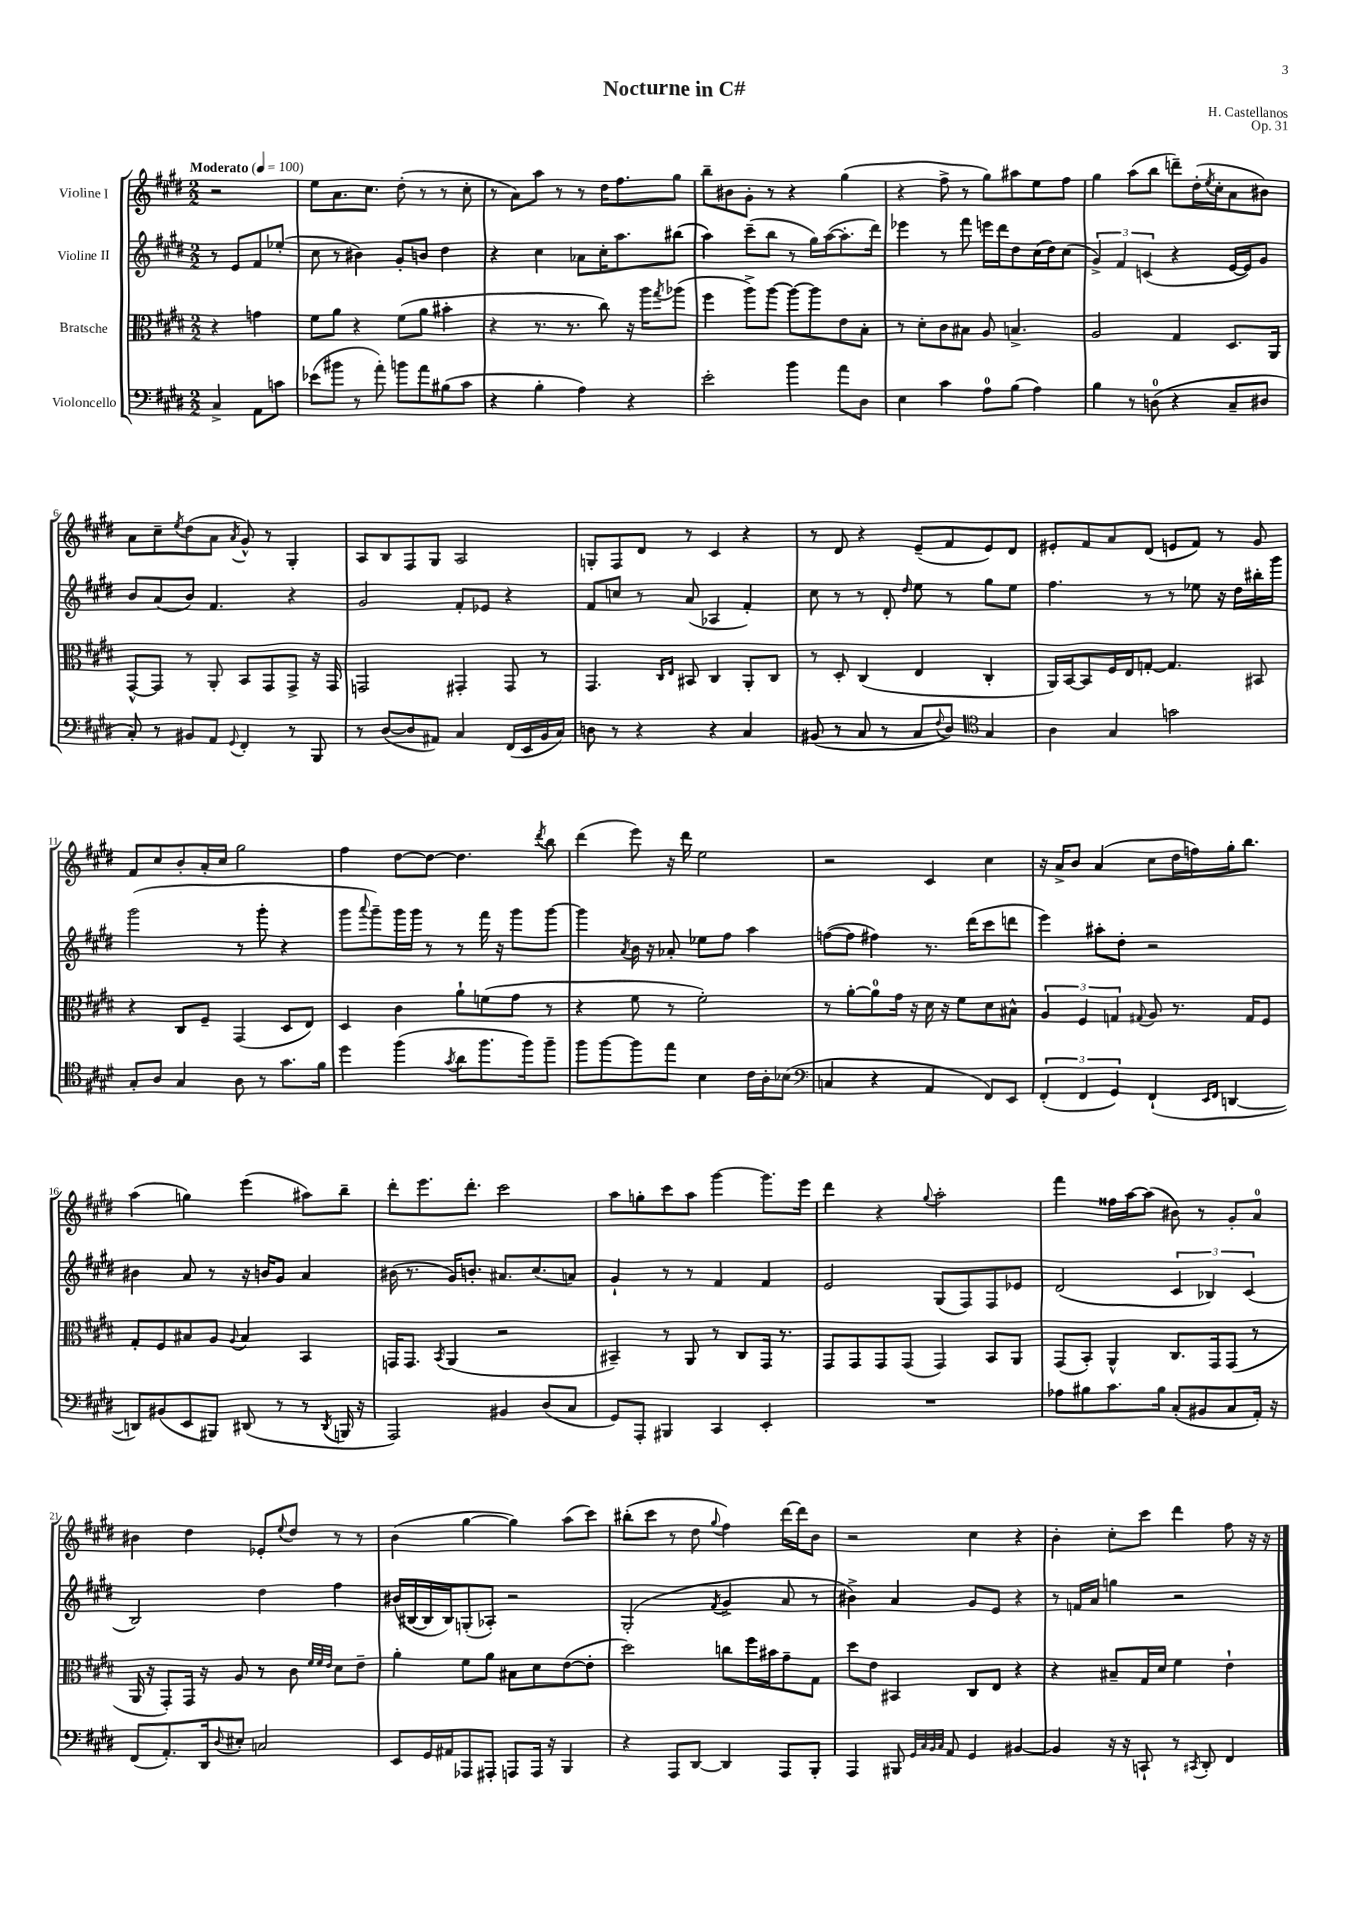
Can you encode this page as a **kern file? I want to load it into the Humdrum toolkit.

**kern	**kern	**kern	**kern
*part4	*part3	*part2	*part1
*staff4	*staff3	*staff2	*staff1
*I"Violoncello	*I"Bratsche	*I"Violine II	*I"Violine I
*clefF4	*clefC3	*clefG2	*clefG2
*k[f#c#g#d#]	*k[f#c#g#d#]	*k[f#c#g#d#]	*k[f#c#g#d#]
*M2/2	*M2/2	*M2/2	*M2/2
*MM100	*MM100	*MM100	*MM100
=	=	=	=
!	!	!	!LO:TX:a:B:t=Moderato
4C#^/	4r	8r	2r
.	.	8e/L	.
8AA\L	4gn\	8f#/	.
8cn\J	.	(8ee-X'/J	.
=1	=1	=1	=1
(8e-X\L	8f#\L	8cc#\	8ee\L
8b#X\J	8a\J	8r	8.a\
8r	4r	4b#X\)	.
.	.	.	8.cc#\J
8a'\)	.	.	.
8bn\L	(8f#\L	8g#'/L	(8dd#'\
8a\	8a\J	8bn/J	8r
(8B#X\	4b#X'\	4dd#\	8r
8c#\J	.	.	8cc#'\
=2	=2	=2	=2
4r	4r	4r	8r
.	.	.	8a\L)
4B'\	8.r	4cc#\	8aa\J
.	.	.	8r
.	8.r	.	.
4A\)	.	8a-X\L	8r
.	8cc#\)	16cc#'\K	16dd#\KL
.	.	8.aa\	8.ff#\
4r	16r	.	.
.	16aa\KL	.	.
.	8qgg#/	.	.
.	(8aa-X\J	(8bb#X\J	8gg#\J
=3	=3	=3	=3
2e'\	4ff#\	4aa\)	8bb~\L
.	.	.	8b#X\
.	8aa^\L)	(8ccc#~\L	8g#'\J
.	[8aa\J	8bb\J	8r
4b\	8aa\L_	8r	4r
.	8aa\]	16gg#\LL)	.
.	.	([16aa\J	.
8a\L	8e\	8.aa'\]	(4gg#\
8D#\J	8B'\J	.	.
.	.	16ddd#\Jk)	.
=4	=4	=4	=4
4E\	8r	4eee-X\	4r
.	8d#'\L	.	.
4c#\	8c#\	8r	8ff#^\
.	8B#X\J	8fff#\	8r
8A\L	8A/	16eeen\LL	8gg#\L)
.	.	16ddd#\J	.
(8B\J	4.Bn^/	8dd#\	8aa#X\
4A\)	.	(16cc#\L	8ee\
.	.	16dd#\J)	.
.	.	(8cc#\J	8ff#\J
=5	=5	=5	=5
4B\	2A/	6g#^/)	4gg#\
.	.	6f#/	.
8r	.	.	(8aa\L
.	.	(6cn/	.
(8Dn\	.	.	8bb\J
4r	4G#/	4r	8dddn~\L)
.	.	.	(16dd#'\L
.	.	.	8qee/
.	.	.	16cc#'\J
8C#~/L	8.D#/L	[16e/LL	8a\
.	.	16e/J])	.
8D#X/J	.	8g#/J	8b#X\J)
.	16AA/Jk	.	.
!!LO:LB:g=z
=6	=6	=6	=6
8C#'/)	[8GG#^^/L	8b/L	8a\L
8r	8GG#/J]	(8a/	8cc#~\
.	.	.	8qee/
8BB#X/L	8r	8b/J)	(8dd#\
8AA/J	8AA'/	4.f#/	8a\J
8qqGG#/	.	.	8qa/
4FF#'/	8BB/L	.	8g#^^/)
.	8GG#/	.	8r
8r	8GG#^/J	4r	4G#'/
8BBB/	16r	.	.
.	16GG#/	.	.
=7	=7	=7	=7
8r	2GGn/	2g#/	8A/L
([8D#/L	.	.	8B/
8D#/]	.	.	8F#/
8AA#X/J)	.	.	8G#/J
4C#/	4GG#X'/	8f#'/L	2A/
.	.	8e-X/J	.
(16FF#/LL	8GG#/	4r	.
16EE/	.	.	.
16BB/	8r	.	.
16C#/JJ)	.	.	.
=8	=8	=8	=8
8Dn\	4.GG#/	8f#/L	8Gn'/L
8r	.	8ccn/J	8F#/
4r	.	8r	8d#/J
.	16qqC#/LL	.	.
.	16qqE/JJ	.	.
.	8BB#X/	(8a/	8r
4r	4C#/	4A-X/	4c#/
4C#/	8AA'/L	4f#'/)	4r
.	8C#/J	.	.
=9	=9	=9	=9
(8BB#X/	8r	8cc#\	8r
8r	8D#'/	8r	8d#/
8C#/	(4C#/	8r	4r
8r	.	8d#'/	.
.	.	16qqdd#/	.
8C#/L	4E/	8ee\	(8e~/L
8qqF#/	.	.	.
8D#/J)	.	8r	8f#/
*clefC4	*	*	*
4G#/	4C#'/	8gg#\L	8e/)
.	.	8ee\J	8d#/J
=10	=10	=10	=10
4A\	16AA/LL)	4.ff#\	8e#X'/L
.	[16BB/J	.	.
.	8BB/]	.	8f#/
4G#/	16F#/L	.	8a/
.	16E/J	.	.
.	[8Gn'/J	8r	(8d#/J
2gn\	4.G/]	8r	8en/L
.	.	8ee-X\	8f#/J)
.	.	16r	8r
.	.	16dd#\LL	.
.	8BB#X/	16bb#X'\	8g#/
.	.	16ggg#\JJ	.
!!LO:LB:g=z
=11	=11	=11	=11
8G#'/L	4r	(2ggg#\	8f#/L
8A/J	.	.	8cc#/
4G#/	8C#/L	.	8b'/
.	8F#~/J	.	16a'/L
.	.	.	16cc#/JJ
8A\	(4GG#/	8r	2gg#\
8r	.	8ggg#'\	.
8.g#\L	8D#/L	4r	.
.	8E/J)	.	.
16f#\Jk	.	.	.
=12	=12	=12	=12
4dd#\	4D#/	8ggg#\L	4ff#\
.	.	8qqaaa/	.
.	.	8ggg#~\)	.
(4ff#\	4c#\	16ggg#\L	[8dd#\L
.	.	16ggg#\JJ	.
.	.	8r	8dd#\J_
8qg#/	.	.	.
8a\L	8a`\L	8r	4.dd#\]
8.ff#\	(8fn\	16fff#\	.
.	.	16r	.
.	8g#\J	8ggg#\L	.
16ff#\k)	.	.	.
.	.	.	8qddd#/
8ff#~\J	8r	[8ggg#\J	8bb\
=13	=13	=13	=13
8ff#\L	4r	4ggg#\]	(4ddd#\
[8ff#\	.	.	.
.	.	8qa/	.
8ff#\]	8f#\	16b\	8eee\)
.	.	16r	.
8ee\J	8r	8a-X'/	16r
.	.	.	16ddd#\
4B\	2f#'\)	8ee-X\L	2ee\
.	.	8ff#\J	.
16c#\LL	.	4aa\	.
16A'\J	.	.	.
(8B-X\J	.	.	.
=14	=14	=14	=14
*clefF4	*	*	*
4Cn/	8r	([8ffn\L	2r
.	[8a'\L	8ff\J]	.
4r	8a\]	4ff#X\)	.
.	16g#\Jk	.	.
.	16r	.	.
4AA/	16d#\	8.r	4c#/
.	16r	.	.
.	8f#\L	.	.
.	.	(16ddd#\KL	.
8FF#/L)	8d#\	8ccc#\	4cc#\
8EE/J	8B#X^^\J	8dddn\J	.
=15	=15	=15	=15
(6FF#'/	6A/	4eee\)	16r
.	.	.	16a^/KL
.	.	.	8b/J
6FF#/	6F#/	.	.
.	.	8aa#X'\L	(4a/
6GG#/)	6Gn/	.	.
.	.	8dd#'\J	.
.	8qqG#X/	.	.
(4FF#`/	8A/	2r	8cc#\L
.	8.r	.	16dd#\L
.	.	.	16ffn\)
16qqEE/LL	.	.	.
16qqFF#/JJ	.	.	.
[4DDn/	.	.	16gg#'\J
.	16G#/KL	.	8.bb\J
.	8F#/J	.	.
!!LO:LB:g=z
=16	=16	=16	=16
8DDn/L])	8G#'/L	4b#X\	(4aa\
(8BB#X/	8F#/	.	.
8EE/	8B#X/	8a/	4ggn\)
8BBB#X/J)	8A/J	8r	.
.	8qqA/	.	.
(8DD#X/	4B#/	16r	(4eee\
.	.	16bn/KL	.
8r	.	8g#/J	.
8r	4BB/	4a/	8aa#X\L)
8qDD#/	.	.	.
16BBBn/	.	.	8bb~\J
16r	.	.	.
=17	=17	=17	=17
2AAA/)	16GGn/KL	(16b#X\	8ddd#'\L
.	8.GG/J	8.r	.
.	.	.	8.eee\
.	8qBB/	.	.
.	(4AA/	16g#/KL)	.
.	.	8.bn'/J	8.ddd#'\J
4BB#X/	2r	8.a#X/L	2ccc#\
.	.	(8.cc#/	.
(8D#/L	.	.	.
8C#/J	.	8an/J)	.
=18	=18	=18	=18
8GG#/L)	4BB#X~/)	4g#`/	8aa\L
8AAA'/J	.	.	8ggn'\
4BBB#X/	8r	8r	8ccc#\
.	8AA/	8r	8aa\J
4CC#/	8r	4f#/	[4ggg#\
.	8C#/L	.	.
4EE'/	16GG#/Jk	4f#/	8.ggg#\L]
.	8.r	.	.
.	.	.	16eee\Jk
=19	=19	=19	=19
1r	8GG#/L	2e/	4ddd#\
.	8GG#/	.	.
.	8GG#/	.	4r
.	(8GG#/J	.	.
.	.	.	8qqgg#/
.	4GG#/)	(8G#/L	2aa'\
.	.	8F#/)	.
.	8BB/L	8F#/	.
.	8AA/J	8e-X/J	.
=20	=20	=20	=20
8A-X\L	(8GG#/L	(2d#/	4fff#\
8B#X\	8BB'/J)	.	.
8.c#\	4AA^^/	.	16ff##X\LL
.	.	.	[16aa\J
.	.	.	(8aa\J]
16B#\Jk	.	.	.
(8C#'/L	8.C#/L	6c#/	8b#X\)
8BB#X/	.	.	8r
.	.	6B-X/)	.
.	16GG#/k	.	.
8C#/	(8GG#/J	.	8g#'/L
.	.	(6c#/	.
16AA'/Jk)	8r	.	8a/J
16r	.	.	.
!!LO:LB:g=z
=21	=21	=21	=21
(8FF#/L	16AA/	2B/)	4b#X\
.	16r	.	.
8.AA'/)	8GG#'/L)	.	.
.	16GG#/Jk	.	4dd#\
16DD#/k	16r	.	.
8qqD#/	.	.	.
8E#X'/J	8A/	.	.
2Cn/	8r	4dd#\	8e-X'/L
.	.	.	8qqee/
.	8c#\	.	8dd#/J
.	32qqf#/LLL	.	.
.	32qqf#/	.	.
.	32qqe/JJJ	.	.
.	8d#\L	4ff#\	8r
.	8e~\J	.	8r
=22	=22	=22	=22
8EE/L	4a'\	(16b#X/LL	(4b\
.	.	[16B#X/	.
16GG#/L	.	16B#/]	.
16AA#X/J	.	16B#/J)	.
8AAA-X/	8f#\L	(8Gn'/	[4gg#\
8AAA#X'/J	8a\J	8A-X'/J)	.
8AAAn/L	8B#X\L	2r	4gg#\])
16AAA/Jk	8d#\	.	.
16r	.	.	.
4BBB/	([8e\	.	(8aa\L
.	8e'\J]	.	8ccc#\J)
=23	=23	=23	=23
4r	2dd#\)	(2G#'/	(8bb#X'\L
.	.	.	8ccc#\J
8AAA/L	.	.	8r
[8DD#/J	.	.	8dd#\
.	.	8qf#/	8qqgg#/
4DD#/]	8ccn\L	4g#^/	4ff#\)
.	16ff#\L	.	.
.	16b#X\J	.	.
8AAA/L	8g#~\	8a/	[16ddd#\LL
.	.	.	16ddd#\J]
8BBB'/J	8G#\J	8r	8b\J
=24	=24	=24	=24
4AAA/	8dd#\L	4b#X^\)	2r
.	8e\J	.	.
8BBB#X/	4BB#X/	4a/	.
32qqGG#/LLL	.	.	.
32qqC#/	.	.	.
32qqBB/	.	.	.
32qqC#/JJJ	.	.	.
8AA/	.	.	.
4GG#/	8C#/L	8g#/L	4cc#\
.	8E/J	8e/J	.
[4BB#X/	4r	4r	4r
=25	=25	=25	=25
4BB#/]	4r	8r	4b'\
.	.	16fn/LL	.
.	.	16a/JJ	.
16r	8B#X~/L	4ggn\	8cc#'\L
16r	.	.	.
8CCn`/	16G#/L	.	8ccc#\J
.	16d#/JJ	.	.
8r	4f#\	2r	4ddd#\
8qCC#X/	.	.	.
8DD#'/	.	.	.
4FF#/	4e`\	.	8ff#\
.	.	.	16r
.	.	.	16r
==	==	==	==
*-	*-	*-	*-
